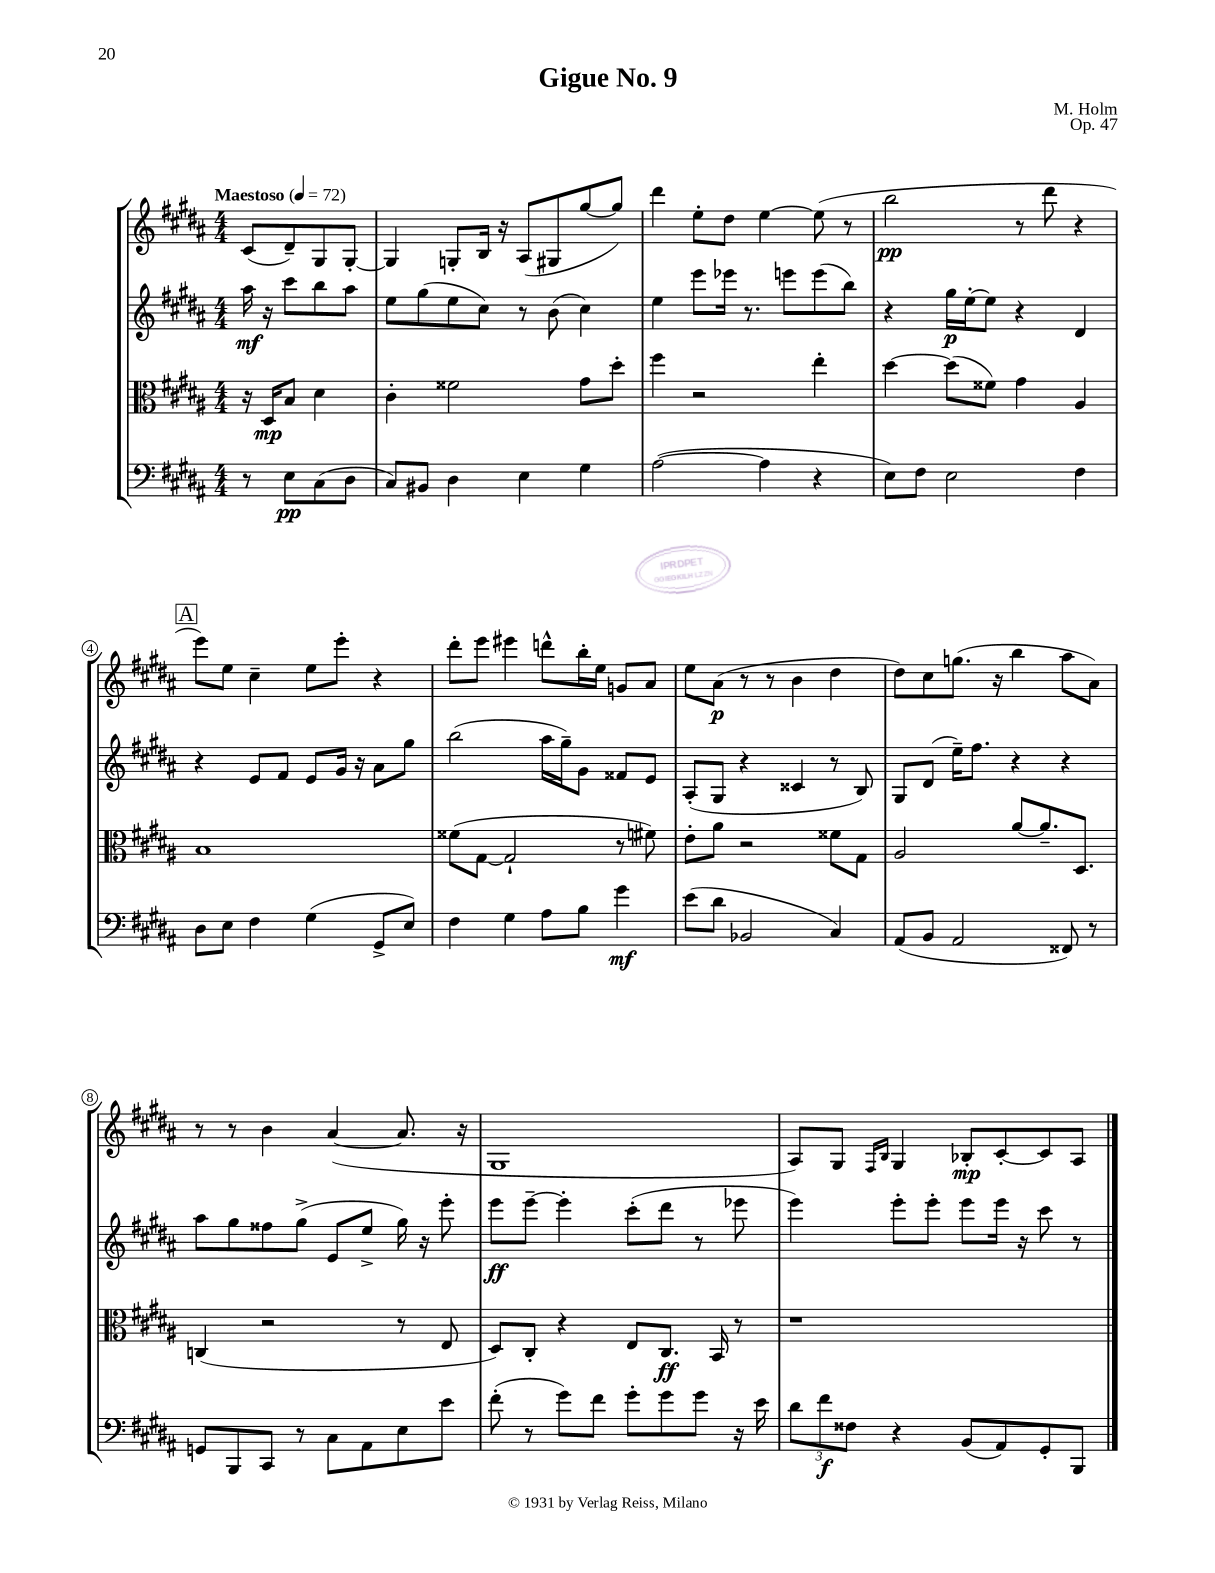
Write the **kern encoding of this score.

**kern	**dynam	**kern	**dynam	**kern	**dynam	**kern	**dynam
*part4	*part4	*part3	*part3	*part2	*part2	*part1	*part1
*staff4	*staff4	*staff3	*staff3	*staff2	*staff2	*staff1	*staff1
*clefF4	*	*clefC3	*	*clefG2	*	*clefG2	*
*k[f#c#g#d#a#]	*	*k[f#c#g#d#a#]	*	*k[f#c#g#d#a#]	*	*k[f#c#g#d#a#]	*
*M4/4	*	*M4/4	*	*M4/4	*	*M4/4	*
*MM72	*	*MM72	*	*MM72	*	*MM72	*
=	=	=	=	=	=	=	=
!	!	!	!	!	!	!LO:TX:a:B:t=Maestoso	!
8r	.	16r	.	16aa#\	mf	(8c#/L	.
.	.	16D#/KL	mp	16r	.	.	.
8E\L	pp	8B/J	.	8ccc#\L	.	8d#~/)	.
(8C#\	.	4d#\	.	8bb\	.	8G#/	.
8D#\J	.	.	.	8aa#\J	.	[8G#'/J	.
=1	=1	=1	=1	=1	=1	=1	=1
8C#/L)	.	4c#'\	.	8ee\L	.	4G#/]	.
8BB#X/J	.	.	.	(8gg#\	.	.	.
4D#\	.	2f##X\	.	8ee\	.	8Gn'/L	.
.	.	.	.	8cc#\J)	.	16B/Jk	.
.	.	.	.	.	.	16r	.
4E\	.	.	.	8r	.	(8A#/L	.
.	.	.	.	(8b\	.	8G#X/	.
4G#\	.	8g#\L	.	4cc#\)	.	[8gg#/	.
.	.	8dd#'\J	.	.	.	8gg#/J])	.
=2	=2	=2	=2	=2	=2	=2	=2
([2A#\	.	4ff#\	.	4ee\	.	4ddd#\	.
.	.	2r	.	8eee\L	.	8ee'\L	.
.	.	.	.	16eee-X\Jk	.	8dd#\J	.
.	.	.	.	8.r	.	.	.
4A#\]	.	.	.	.	.	[4ee\	.
.	.	.	.	8eeen\L	.	.	.
4r	.	4ee'\	.	(8eee\	.	(8ee\]	.
.	.	.	.	8bb\J)	.	8r	.
=3	=3	=3	=3	=3	=3	=3	=3
8E\L)	.	[4dd#\	.	4r	.	2bb\	pp
8F#\J	.	.	.	.	.	.	.
2E\	.	(8dd#\L]	.	16gg#\LL	p	.	.
.	.	.	.	[16ee'\J	.	.	.
.	.	8f##X\J)	.	8ee\J]	.	.	.
.	.	4g#\	.	4r	.	8r	.
.	.	.	.	.	.	8ddd#\	.
4F#\	.	4A#/	.	4d#/	.	4r	.
!!LO:LB:g=z
!!LO:REH:place=s1:t=A
=4	=4	=4	=4	=4	=4	=4	=4
8D#\L	.	1B	.	4r	.	8eee\L)	.
8E\J	.	.	.	.	.	8ee\J	.
4F#\	.	.	.	8e/L	.	4cc#~\	.
.	.	.	.	8f#/J	.	.	.
(4G#\	.	.	.	8e/L	.	8ee\L	.
.	.	.	.	16g#/Jk	.	8eee'\J	.
.	.	.	.	16r	.	.	.
8GG#^/L	.	.	.	8a#\L	.	4r	.
8E/J)	.	.	.	8gg#\J	.	.	.
=5	=5	=5	=5	=5	=5	=5	=5
4F#\	.	(8f##X\L	.	(2bb\	.	8ddd#'\L	.
.	.	[8G#\J	.	.	.	8eee\J	.
4G#\	.	2G#`/]	.	.	.	4eee#X\	.
8A#\L	.	.	.	16aa#\LL	.	8dddn^^\L	.
.	.	.	.	16gg#~\J)	.	.	.
8B\J	.	.	.	8g#\J	.	16bb'\L	.
.	.	.	.	.	.	16ee\JJ	.
4g#\	mf	8r	.	8f##X/L	.	8gn/L	.
.	.	8f#X\)	.	8e/J	.	8a#/J	.
=6	=6	=6	=6	=6	=6	=6	=6
(8e\L	.	8e'\L	.	(8A#'/L	.	8ee\L	.
8d#\J	.	8a#\J	.	8G#/J	.	(8a#\J	p
2BB-X/	.	2r	.	4r	.	8r	.
.	.	.	.	.	.	8r	.
.	.	.	.	4c##X/	.	4b\	.
4C#/)	.	8f##X\L	.	8r	.	4dd#\	.
.	.	8G#\J	.	8B/)	.	.	.
=7	=7	=7	=7	=7	=7	=7	=7
(8AA#/L	.	2A#/	.	8G#/L	.	8dd#\L)	.
8BB/J	.	.	.	(8d#/J	.	8cc#\	.
2AA#/	.	.	.	16ee~\KL)	.	(8.ggn\J	.
.	.	.	.	8.ff#\J	.	.	.
.	.	.	.	.	.	16r	.
.	.	[8a#/L	.	4r	.	4bb\	.
.	.	8.a#~/]	.	.	.	.	.
8FF##X/)	.	.	.	4r	.	8aa#\L	.
.	.	8.D#/J	.	.	.	.	.
8r	.	.	.	.	.	8a#\J)	.
!!LO:LB:g=z
=8	=8	=8	=8	=8	=8	=8	=8
8GGn/L	.	(4Cn/	.	8aa#\L	.	8r	.
8BBB/	.	.	.	8gg#\	.	8r	.
8CC#/J	.	2r	.	8ff##X\	.	4b\	.
8r	.	.	.	(8gg#^\J	.	.	.
8C#\L	.	.	.	8e/L	.	([4a#/	.
8AA#\	.	.	.	8ee^/J	.	.	.
8E\	.	8r	.	16gg#\)	.	8.a#/]	.
.	.	.	.	16r	.	.	.
8e\J	.	8E/	.	8eee'\	.	.	.
.	.	.	.	.	.	16r	.
=9	=9	=9	=9	=9	=9	=9	=9
(8f#'\	.	8D#/L)	.	8eee\L	ff	1G#	.
8r	.	8C#'/J	.	[8eee~\J	.	.	.
8g#\L)	.	4r	.	4eee'\]	.	.	.
8f#\J	.	.	.	.	.	.	.
8g#'\L	.	8E/L	.	(8ccc#'\L	.	.	.
8g#\	.	8.C#/J	ff	8ddd#\J	.	.	.
8g#\J	.	.	.	8r	.	.	.
.	.	16BB/	.	.	.	.	.
16r	.	8r	.	8eee-X\	.	.	.
16e\	.	.	.	.	.	.	.
=10	=10	=10	=10	=10	=10	=10	=10
12d#\L	.	1r	.	4eee\)	.	8A#/L)	.
12f#\	f	.	.	.	.	.	.
.	.	.	.	.	.	8G#/J	.
12F##X\J	.	.	.	.	.	.	.
.	.	.	.	.	.	16qqF#/LL	.
.	.	.	.	.	.	16qqB/JJ	.
4r	.	.	.	8eee'\L	.	4G#/	.
.	.	.	.	8eee'\J	.	.	.
(8BB/L	.	.	.	8eee\L	.	8B-X'/L	mp
8AA#/)	.	.	.	16eee\Jk	.	[8c#'/	.
.	.	.	.	16r	.	.	.
8GG#'/	.	.	.	8ccc#\	.	8c#/]	.
8BBB/J	.	.	.	8r	.	8A#/J	.
==	==	==	==	==	==	==	==
*-	*-	*-	*-	*-	*-	*-	*-
